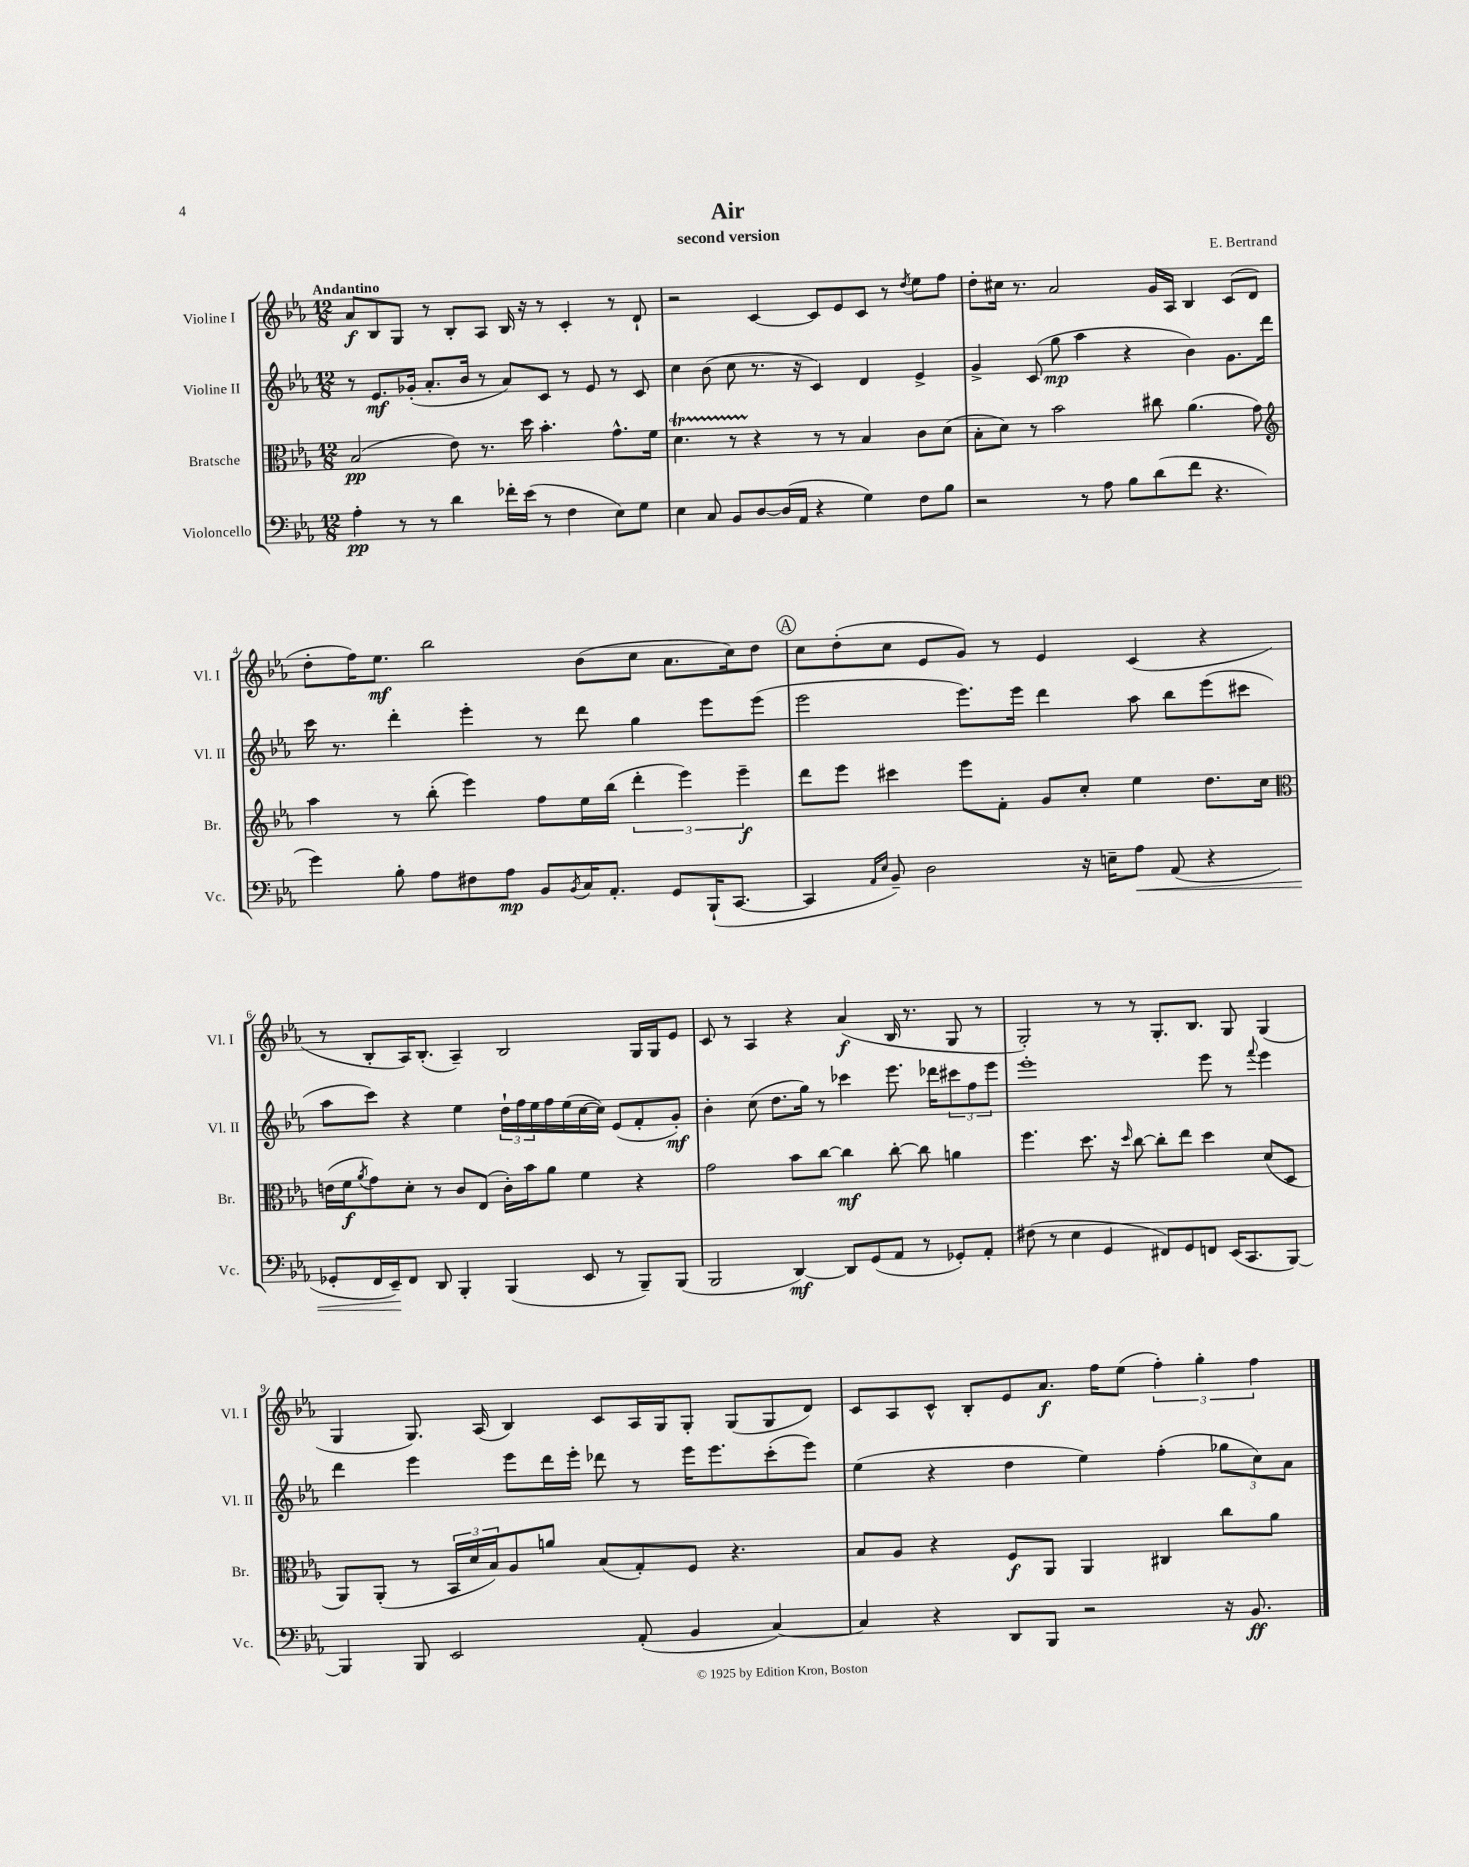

**kern	**dynam	**kern	**dynam	**kern	**dynam	**kern	**dynam
*part4	*part4	*part3	*part3	*part2	*part2	*part1	*part1
*staff4	*staff4	*staff3	*staff3	*staff2	*staff2	*staff1	*staff1
*I"Violoncello	*	*I"Bratsche	*	*I"Violine II	*	*I"Violine I	*
*I'Vc.	*	*I'Br.	*	*I'Vl. II	*	*I'Vl. I	*
*clefF4	*	*clefC3	*	*clefG2	*	*clefG2	*
*k[b-e-a-]	*	*k[b-e-a-]	*	*k[b-e-a-]	*	*k[b-e-a-]	*
*M12/8	*	*M12/8	*	*M12/8	*	*M12/8	*
=1	=1	=1	=1	=1	=1	=1	=1
!	!	!	!	!	!	!LO:TX:a:B:t=Andantino	!
4A-'\	pp	(2B-/	pp	8r	.	8a-/L	f
.	.	.	.	8.e-/L	mf	8B-/	.
8r	.	.	.	.	.	8G/J	.
.	.	.	.	(16g-X'/Jk	.	.	.
8r	.	.	.	8.a-'/L	.	8r	.
4d\	.	8e-\)	.	.	.	8B-'/L	.
.	.	.	.	16b-/Jk	.	.	.
.	.	8.r	.	8r	.	8A-/J	.
16f-X'\LL	.	.	.	8a-/L)	.	16B-/	.
(16e-\JJ	.	16dd\	.	.	.	16r	.
8r	.	4.b-'\	.	8c/J	.	8r	.
4F\	.	.	.	8r	.	4c'/	.
.	.	.	.	8e-/	.	.	.
8E-\L)	.	8.g^^\L	.	8r	.	8r	.
8G\J	.	.	.	8c/	.	8d`/	.
.	.	16f\Jk	.	.	.	.	.
=2	=2	=2	=2	=2	=2	=2	=2
4E-\	.	4.dt\	.	4cc\	.	2r	.
8C/	.	.	.	(8b-\	.	.	.
8BB-/L	.	8r	.	8cc\	.	.	.
[8D/	.	4r	.	8.r	.	[4c/	.
(16D/L]	.	.	.	.	.	.	.
16AA-/JJ	.	.	.	16r	.	.	.
4r	.	8r	.	4c/)	.	8c/L]	.
.	.	8r	.	.	.	8e-/	.
4G\)	.	4B-/	.	4d/	.	8c/J	.
.	.	.	.	.	.	8r	.
.	.	.	.	.	.	8qdd/	.
8F\L	.	8c\L	.	4e-^/	.	8ee-\L	.
8B-\J	.	(8d\J	.	.	.	8ff\J	.
=3	=3	=3	=3	=3	=3	=3	=3
2r	.	8B-'\L	.	4g^/	.	8dd'\L	.
.	.	8d\J)	.	.	.	16cc#X\Jk	.
.	.	.	.	.	.	8.r	.
.	.	8r	.	(8c/	.	.	.
.	.	2b-\	.	8gg\	mp	2a-/	.
8r	.	.	.	4aa-\	.	.	.
8A-\	.	.	.	.	.	.	.
8B-\L	.	.	.	4r	.	.	.
(8d\	.	8cc#X\	.	.	.	16g/LL	.
.	.	.	.	.	.	16A-/JJ	.
8f\J	.	(4.a-\	.	4b-\)	.	4B-/	.
4.r	.	.	.	.	.	.	.
.	.	.	.	8.g\L	.	(8c/L	.
.	.	8g\)	.	.	.	8d/J	.
.	.	.	.	16ddd\Jk	.	.	.
!!LO:LB:g=z
=4	=4	=4	=4	=4	=4	=4	=4
*	*	*clefG2	*	*	*	*	*
4g\)	.	4aa-\	.	16ccc\	.	8dd'\L	.
.	.	.	.	8.r	.	.	.
.	.	.	.	.	.	16ff\K)	.
.	.	.	.	.	.	8.ee-\J	mf
8B-'\	.	8r	.	4ddd'\	.	.	.
8A-\L	.	(8bb-'\	.	.	.	2bb-\	.
8F#X\	.	4eee-\)	.	4eee-'\	.	.	.
8A-\J	mp	.	.	.	.	.	.
8BB-/L	.	8ff\L	.	8r	.	.	.
8qBB-/	.	.	.	.	.	.	.
16C/K	.	16ee-\L	.	8ddd\	.	(8b-\L	.
8.AA-'/J	.	(16bb-\JJ	.	.	.	.	.
.	.	6ddd'\	.	4gg\	.	8cc\J	.
8GG/L	.	.	.	.	.	8.a-\L	.
.	.	6eee-\)	.	.	.	.	.
(16BBB-`/K	.	.	.	8eee-\L	.	.	.
[8.CC/J	.	.	.	.	.	16cc\k)	.
.	.	6eee-~\	f	.	.	.	.
.	.	.	.	(8eee-\J	.	8dd\J	.
!!LO:REH:place=s1:t=A
=5	=5	=5	=5	=5	=5	=5	=5
4CC/]	.	8ddd\L	.	2eee-\	.	8cc\L	.
.	.	8eee-\J	.	.	.	(8dd'\	.
16qqAA-/LL	.	.	.	.	.	.	.
16qqE-/JJ	.	.	.	.	.	.	.
8BB-~/)	.	4ccc#X\	.	.	.	8cc\J	.
2D\	.	.	.	.	.	8e-/L	.
.	.	8eee-\L	.	8.eee-\L)	.	8g/J)	.
.	.	8f'\J	.	.	.	8r	.
.	.	.	.	16eee-\Jk	.	.	.
.	.	8g/L	.	4ddd\	.	4e-/	.
16r	.	8cc'/J	.	.	.	.	.
16En~\KL	.	.	.	.	.	.	.
!	!LO:HP:b	!	!	!	!	!	!
8A-\J	<	4ee-\	.	8aa-\	.	(4c/	.
(8AA-/	.	.	.	8bb-\L	.	.	.
4r	.	8.dd\L	.	(8eee-\	.	4r	.
.	.	.	.	8ccc#X\J	.	.	.
.	.	16cc\Jk	.	.	.	.	.
!!LO:LB:g=z
=6	=6	=6	=6	=6	=6	=6	=6
*	*	*clefC3	*	*	*	*	*
8GG-X'/L	.	(16en\LL	.	8aa-\L	.	8r	.
.	.	16f\J	f	.	.	.	.
.	.	8qa-/	.	.	.	.	.
16FF/L	.	8g\)	.	8ccc\J)	.	8B-'/L	.
16EE-~/J)	.	.	.	.	.	.	.
8FF/J	[	8d'\J	.	4r	.	16A-/K)	.
.	.	.	.	.	.	(8.B-'/J	.
8DD/	.	8r	.	.	.	.	.
4BBB-'/	.	8c/L	.	4ee-\	.	4A-~/)	.
.	.	(8E-/J	.	.	.	.	.
(4BBB-/	.	16c'\LL)	.	24dd`\LL	.	2B-/	.
.	.	.	.	24ff\	.	.	.
.	.	16b-\J	.	.	.	.	.
.	.	.	.	24ee-\	.	.	.
.	.	8a-\J	.	16ff\	.	.	.
.	.	.	.	(16ee-\	.	.	.
8EE-/	.	4f\	.	[16cc\	.	.	.
.	.	.	.	16cc\JJ])	.	.	.
8r	.	.	.	(8e-/L	.	.	.
8BBB-~/L)	.	4r	.	8f'/	.	16G/LL	.
.	.	.	.	.	.	16G/J	.
(8BBB-/J	.	.	.	8g'/J)	mf	8e-/J	.
=7	=7	=7	=7	=7	=7	=7	=7
2BBB-/	.	2g\	.	4b-'\	.	8c/	.
.	.	.	.	.	.	8r	.
.	.	.	.	(8cc\	.	4A-/	.
.	.	.	.	8.dd\L	.	.	.
[4DD/)	mf	8b-\L	.	.	.	4r	.
.	.	.	.	16gg\Jk)	.	.	.
.	.	[8cc\J	.	8r	.	.	.
8DD/L]	.	4cc\]	mf	4ccc-X\	.	(4a-/	f
(8GG/	.	.	.	.	.	.	.
8AA-/J	.	[8cc'\	.	8.eee-\	.	16B-/	.
.	.	.	.	.	.	8.r	.
8r	.	8cc\]	.	.	.	.	.
.	.	.	.	16ddd-X\KL	.	.	.
8GG-X'/L)	.	4an\	.	12ccc#X\	.	8G/	.
.	.	.	.	12ff\	.	.	.
8AA-'/J	.	.	.	.	.	8r	.
.	.	.	.	12eee-\J	.	.	.
=8	=8	=8	=8	=8	=8	=8	=8
(8F#X\	.	4.ff\	.	1eee-'	.	2G'/)	.
8r	.	.	.	.	.	.	.
4E-\	.	.	.	.	.	.	.
.	.	8.dd\	.	.	.	.	.
4GG/	.	.	.	.	.	8r	.
.	.	16r	.	.	.	.	.
.	.	16qqdd/	.	.	.	.	.
.	.	[8cc\	.	.	.	8r	.
8FF#X/L)	.	8cc'\L]	.	.	.	8.G'/L	.
8GG/	.	8ee-\J	.	.	.	.	.
.	.	.	.	.	.	8.B-/J	.
8FFn/J	.	4dd\	.	8eee-\	.	.	.
(16EE-/KL	.	.	.	8r	.	8G/	.
8.CC/	.	.	.	.	.	.	.
.	.	.	.	8qqfff/	.	.	.
.	.	(8d/L	.	4eee-\	.	(4G/	.
[8BBB-/J)	.	8D/J	.	.	.	.	.
!!LO:LB:g=z
=9	=9	=9	=9	=9	=9	=9	=9
4BBB-/]	.	8AA-/L)	.	4ddd\	.	4G/	.
.	.	(8AA-'/J	.	.	.	.	.
8BBB-/	.	8r	.	4eee-\	.	8.G/)	.
2EE-/	.	24BB-/LL	.	.	.	.	.
.	.	24d/	.	.	.	.	.
.	.	.	.	.	.	(16A-/	.
.	.	24B-/J)	.	.	.	.	.
.	.	8A-/	.	8eee-\L	.	4B-/)	.
.	.	8an/J	.	16ddd\L	.	.	.
.	.	.	.	16eee-'\JJ	.	.	.
.	.	(8B-/L	.	8ddd-X\	.	8c/L	.
(8AA-'/	.	8G'/)	.	8r	.	16A-/L	.
.	.	.	.	.	.	16G/J	.
4BB-/	.	8F/J	.	16eee-\KL	.	8G'/J	.
.	.	.	.	8.eee-\	.	.	.
.	.	4.r	.	.	.	(8G/L	.
[4C/)	.	.	.	(8ccc'\	.	8G/	.
.	.	.	.	8eee-\J)	.	8d/J)	.
=10	=10	=10	=10	=10	=10	=10	=10
4C/]	.	8B-/L	.	(4ee-\	.	8c/L	.
.	.	8A-/J	.	.	.	8A-/	.
4r	.	4r	.	4r	.	8c^^/J	.
.	.	.	.	.	.	8B-'/L	.
8DD/L	.	8F/L	f	4dd\	.	8e-/	.
8BBB-/J	.	8AA-/J	.	.	.	8.a-/J	f
2r	.	4AA-/	.	4ee-\)	.	.	.
.	.	.	.	.	.	16ff\KL	.
.	.	.	.	.	.	(8ee-\J	.
.	.	4C#X/	.	(4ff'\	.	6ff'\)	.
.	.	.	.	.	.	6gg'\	.
16r	.	8cc\L	.	12gg-X\L	.	.	.
8.BB-/	ff	.	.	.	.	.	.
.	.	.	.	12cc\)	.	6ff\	.
.	.	8a-\J	.	.	.	.	.
.	.	.	.	12a-\J	.	.	.
==	==	==	==	==	==	==	==
*-	*-	*-	*-	*-	*-	*-	*-
